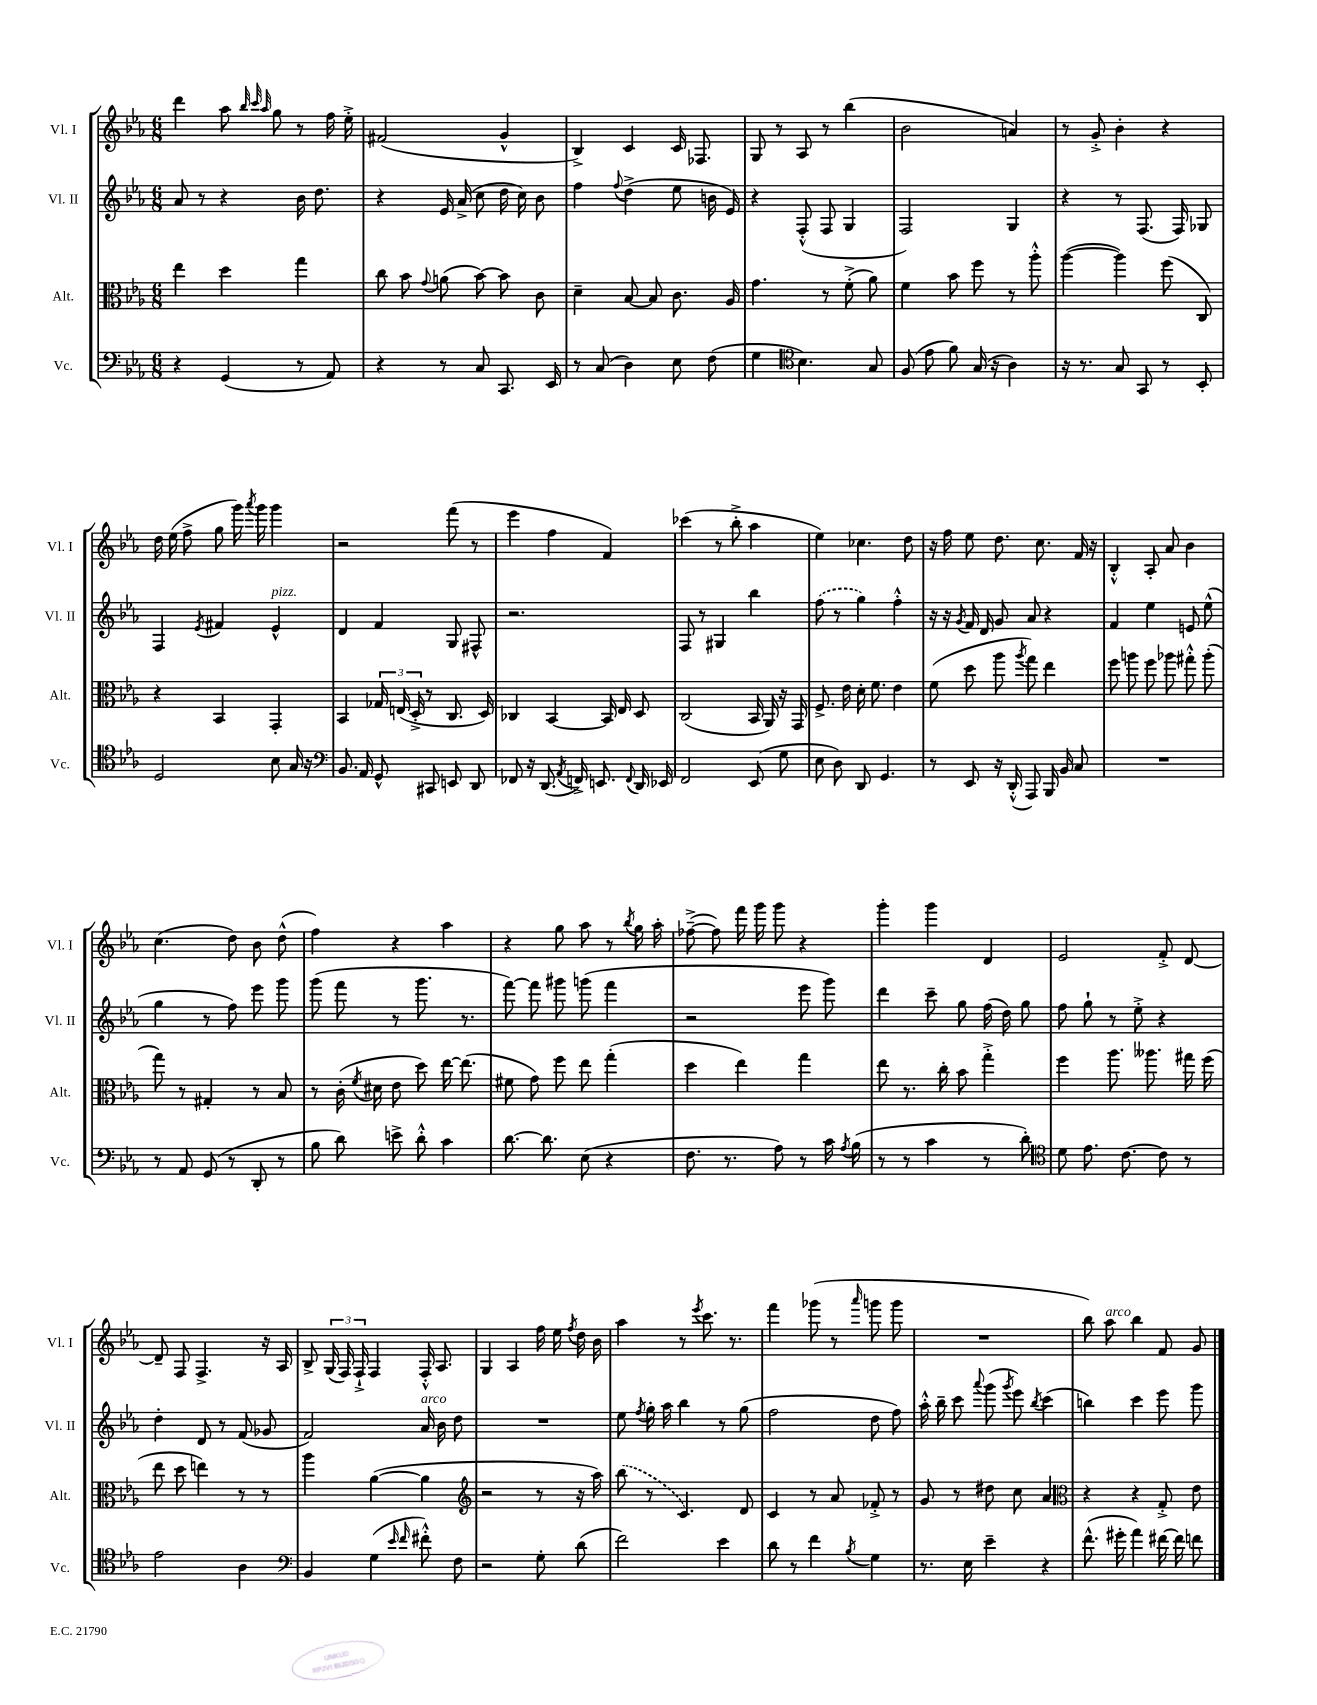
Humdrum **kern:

**kern	**kern	**kern	**kern
*staff4	*staff3	*staff2	*staff1
*clefF4	*clefC3	*clefG2	*clefG2
*k[b-e-a-]	*k[b-e-a-]	*k[b-e-a-]	*k[b-e-a-]
*M6/8	*M6/8	*M6/8	*M6/8
4r	4ee-	8a-	4ddd
.	.	8r	.
(4GG	4dd	4r	8aa-
.	.	.	32qqbb-
.	.	.	32qqccc
.	.	.	32qqaa-
.	.	.	8gg
8r	4gg	16b-	8r
.	.	8.dd	.
8AA-)	.	.	16ff
.	.	.	16ee-'^
=	=	=	=
4r	8cc	4r	(2f#
.	8b-	.	.
.	8qqg	.	.
8r	(8a	16e-	.
.	.	(16a-^	.
8C	[8b-)	8cc	.
8.CC	8b-]	16dd	4g^^
.	.	16cc)	.
.	8c	8b-	.
16EE-	.	.	.
=	=	=	=
8r	4d~	4ff	4B-^)
(8C	.	.	.
.	.	8qqff	.
4D)	[8B-	(4dd^	4c
.	8B-]	.	.
8E-	8.c	8ee-	16c
.	.	.	8.F-
(8F	.	16b	.
.	16A-	16e-)	.
=	=	=	=
4G	4.g	4r	8G
.	.	.	8r
*clefC4	*	*	*
4.B-)	.	(8F'^^	8A-
.	8r	8F	8r
.	(8f'^	4G	(4bb-
8G	8a-)	.	.
=	=	=	=
(8F	4f	2F)	2b-
8e-	.	.	.
8f)	8b-	.	.
(16G	8ff	.	.
16r	.	.	.
4A-)	8r	4G	4a)
.	8aa-'^^	.	.
=	=	=	=
16r	([4aa-	4r	8r
8.r	.	.	.
.	.	.	8g'^
8G	4aa-])	8r	4b-'
8GG	.	(8.F	.
8r	(8ff	.	4r
.	.	16F)	.
8BB-'	8C)	8G-	.
=	=	=	=
2D	4r	4F	16dd
.	.	.	(16ee-
.	.	.	8ff^
.	.	8qe-	.
.	4BB-	4f#	8gg
.	.	.	16ggg)
.	.	.	8qaaa-
.	.	.	16ggg
8B-	4GG'	4e-^^	4ggg
16G	.	.	.
16r	.	.	.
=	=	=	=
*clefF4	*	*	*
8.BB-	4BB-	4d	2r
16AA-	.	.	.
8GG^^	24G-	4f	.
.	(24E	.	.
.	24D'^	.	.
8CC#	8r	.	.
8EE	8.C	8G	(8fff
8DD	.	8F#^^	8r
.	16D)	.	.
=	=	=	=
8FF-	4C-	2.r	4eee-
16r	.	.	.
(8.DD	.	.	.
.	[4BB-	.	4ff
8qAA-	.	.	.
16FF^)	.	.	.
8.EE	.	.	.
.	16BB-]	.	4f)
.	16E-	.	.
8qqFF	.	.	.
16DD	8D	.	.
16EE-	.	.	.
=	=	=	=
2FF	(2C	8F	(4ccc-
.	.	8r	.
.	.	4G#	8r
.	.	.	8bb-'^
(8EE-	16BB-	4bb-	4aa-
.	16AA-)	.	.
8G	16r	.	.
.	16GG	.	.
=	=	=	=
8E-	8.F^	(8ff	4ee-)
8D)	.	8r	.
.	16e-	.	.
8DD	16d'	4gg)	4.cc-
.	8.f	.	.
4.GG	.	.	.
.	4e-	4ff'^^	.
.	.	.	8dd
=	=	=	=
8r	(8f	16r	16r
.	.	16r	16ff
.	.	8qg	.
8EE-	8dd	16f	8ee-
.	.	16d	.
16r	8aa-	8g	8.dd
(16DD'^^	.	.	.
.	8qaa-	.	.
8AAA-)	8gg)	8a-	.
.	.	.	8.cc
16BBB-	4ee-	4r	.
16BB-	.	.	.
8C	.	.	16f
.	.	.	16r
=	=	=	=
2.r	8ff	4f	4B-'^^
.	8aa	.	.
.	8ff	4ee-	8A-'
.	8aa-	.	8a-
.	8gg#'^^	8e	4b-
.	(8aa-'	(8ee-^^	.
=	=	=	=
8r	8gg)	4gg	(4.cc
8AA-	8r	.	.
(8GG	4G#'	8r	.
8r	.	8ff)	8dd)
8DD'	8r	8eee-	8b-
8r	8B-	8ggg	(8dd^^
=	=	=	=
8B-	8r	(8ggg	4ff)
8d)	(16c'	8fff	.
.	8qf	.	.
.	16d#	.	.
8e^	8e-	8r	4r
8d'^^	8dd)	8.ggg	.
4c	[16ee-	.	4aa-
.	(8.ee-]	8.r	.
=	=	=	=
[8.d	8f#	[8fff)	4r
.	8g)	8fff]	.
8.d]	.	.	.
.	8ff	8ggg#	8gg
(8E-	8ee-	(8ggg	8aa-
4r	(4gg'	4fff	8r
.	.	.	8qbb-
.	.	.	16gg
.	.	.	16aa-'
=	=	=	=
8.F	4dd	2r	([8ff-~^
.	.	.	8ff-])
8.r	.	.	.
.	4ee-)	.	16fff
.	.	.	16ggg
8A-)	.	.	8ggg
8r	4gg	8eee-	4r
16c	.	8ggg)	.
8qA-	.	.	.
(16B-	.	.	.
=	=	=	=
8r	8ee-	4ddd	4ggg'
8r	8.r	.	.
4c	.	8ccc~	4ggg
.	16cc'	.	.
.	8b-	8gg	.
8r	4gg'^	(16ff	4d
.	.	16dd)	.
8d')	.	8gg	.
=	=	=	=
*clefC4	*	*	*
8d	4ff	8ff	2e-
8.e-	.	8gg`	.
.	8.aa-	8r	.
[8.c	.	.	.
.	.	8ee-'^	.
.	8.aa--	.	.
8c]	.	4r	8f'^
8r	16gg#	.	[8d
.	(16ff	.	.
=	=	=	=
2e-	8ee-	4dd'	8d~]
.	8dd	.	8F
.	4ee)	8d	4.F^
.	.	8r	.
4A-	8r	(8f	.
.	8r	8g-	16r
.	.	.	16A-
=	=	=	=
*clefF4	*	*	*
4BB-	4aa-	2f)	8B-^
.	.	.	(24G
.	.	.	24F)
.	.	.	24F`^
(4G	([4a-	.	4F
16qqe-	.	.	.
16qqf	.	.	.
8f#'^^)	4a-]	16a-	16F'^^
.	.	16b-	8.A-
8F	.	8dd	.
=	=	=	=
*	*clefG2	*	*
2r	2r	2.r	4G
.	.	.	4A-
8G'	8r	.	16ff
.	.	.	16ee-
.	.	.	8qff
(8d	16r	.	16dd
.	16aa-)	.	16b-
=	=	=	=
2f)	(8bb-	8ee-	4aa-
.	.	8qff	.
.	8r	16gg'	.
.	.	16aa-	.
.	4.c)	4bb-	8r
.	.	.	8qeee-
.	.	.	8.ccc
4e-	.	8r	.
.	.	.	8.r
.	8d	(8gg	.
=	=	=	=
8d	4c	2ff	4fff
8r	.	.	.
4f	8r	.	(8ggg-
.	8a-	.	8r
8qB-	.	.	16qqaaa-
4G	8f-'^	8dd	8ggg
.	8r	8ff)	8ggg
=	=	=	=
8.r	8g	16aa-'^^	2.r
.	.	16bb-~	.
.	8r	8ccc	.
16E-	.	.	.
.	.	8qqaaa-	.
4e-~	8dd#	(8ggg	.
.	.	8qggg	.
.	8cc	8eee-)	.
.	.	8qbb-	.
4r	4a-	(4ccc	.
=	=	=	=
*	*clefC3	*	*
(8.f^^	4r	4bb)	8bb-)
.	.	.	8aa-
16g#'	.	.	.
4a-)	4r	4ccc	4bb-
[16f#	8G'^	8eee-	8f
16f#]	.	.	.
8f	8e-	8ggg	8g
==	==	==	==
*-	*-	*-	*-
